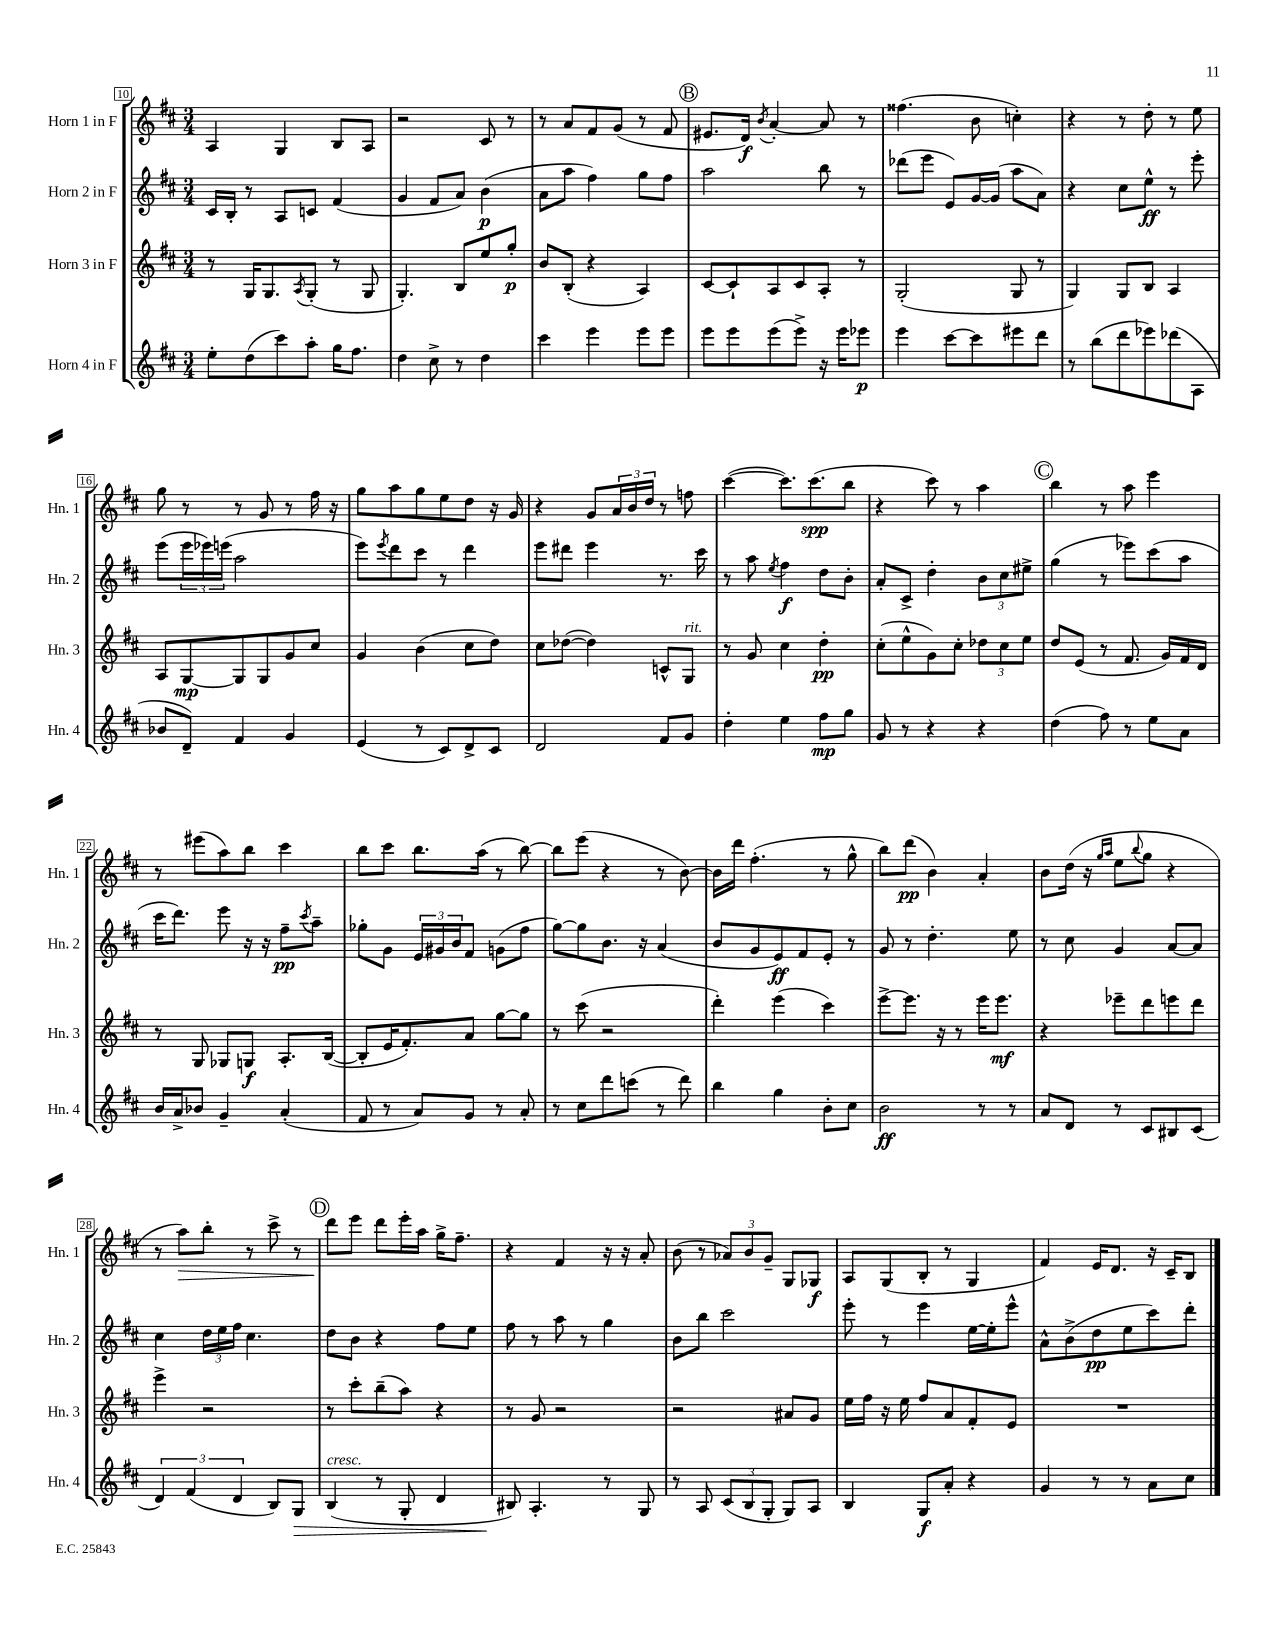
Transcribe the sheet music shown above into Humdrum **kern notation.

**kern	**kern	**kern	**kern
*staff4	*staff3	*staff2	*staff1
*clefG2	*clefG2	*clefG2	*clefG2
*k[f#c#]	*k[f#c#]	*k[f#c#]	*k[f#c#]
*M3/4	*M3/4	*M3/4	*M3/4
8ee'	8r	16c#	4A
.	.	16B'	.
(8dd	16G	8r	.
.	8.G	.	.
8ccc#)	.	8A	4G
.	8qA	.	.
8aa'	(8G'	8c	.
16gg	8r	(4f#	8B
8.ff#	.	.	.
.	8G	.	8A
=	=	=	=
4dd	4.G')	4g	2r
8cc#^	.	8f#	.
8r	8B	8a)	.
4dd	8ee	(4b	8c#
.	8gg'	.	8r
=	=	=	=
4ccc#	8b	8a	8r
.	(8B'	8aa	8a
4eee	4r	4ff#)	8f#
.	.	.	(8g
8eee	4A)	8gg	8r
8eee	.	8ff#	8f#
=	=	=	=
8eee	[8c#	2aa	8.e#
8eee	8c#`]	.	.
.	.	.	16d)
.	.	.	8qb
(8eee	8A	.	[4a'
8eee^)	8c#	.	.
16r	8A'	8bb	8a]
16eee	.	.	.
8eee-	8r	8r	8r
=	=	=	=
4eee	(2G'	(8ddd-	(4.ff##
.	.	8eee	.
[8ccc#	.	8e)	.
8ccc#]	.	[16g	8b
.	.	(16g]	.
8eee#	8G	8aa	4cc')
8ddd	8r	8a)	.
=	=	=	=
8r	4G)	4r	4r
(8bb	.	.	.
8ddd	8G	8cc#	8r
8eee-)	8B	8ee^^	8dd'
(8ddd-	4A	8r	8r
8A	.	8eee'	8ee
=	=	=	=
8b-	8A	(8eee	8gg
8d~)	[8G	24eee	8r
.	.	24eee-)	.
.	.	(24eee	.
4f#	8G]	2aa	8r
.	8G	.	8g
4g	8g	.	8r
.	8cc#	.	16ff#
.	.	.	16r
=	=	=	=
(4e	4g	8eee)	8gg
.	.	8qeee	.
.	.	8ddd	8aa
8r	(4b	8ccc#	8gg
8c#)	.	8r	8ee
8d^	8cc#	4ddd	8dd
8c#	8dd)	.	16r
.	.	.	16g
=	=	=	=
2d	8cc#	8eee	4r
.	([8dd-	8ddd#	.
.	4dd-])	4eee	8g
.	.	.	24a
.	.	.	24b
.	.	.	24dd
8f#	8c^^	8.r	8r
8g	8G	.	8ff
.	.	16ccc#	.
=	=	=	=
4dd'	8r	8r	([4ccc#
.	8g	8aa	.
.	.	8qee	.
4ee	4cc#	4ff#	8.ccc#])
.	.	.	(8.ccc#
8ff#	4dd'	8dd	.
8gg	.	8b'	8bb
=	=	=	=
8g	(8cc#'	8a'	4r
8r	8ee^^	8c#^	.
4r	8g)	4dd'	8ccc#)
.	8cc#'	.	8r
4r	12dd-	12b	4aa
.	12cc#	12cc#	.
.	12ee	12ee#^	.
=	=	=	=
(4dd	8dd	(4gg	4bb
.	(8e	.	.
8ff#)	8r	8r	8r
8r	8.f#	8eee-)	8aa
8ee	.	(8ccc#	4eee
.	16g)	.	.
8a	16f#	8aa	.
.	16d	.	.
=	=	=	=
16b	8r	16ccc#	8r
16a^	.	8.ddd)	.
8b-	8G	.	(8eee#
4g~	8G-	8eee	8aa)
.	8G	16r	8bb
.	.	16r	.
(4a'	8.A'	8ff#~	4ccc#
.	.	8qccc#	.
.	.	8aa~	.
.	([16B	.	.
=	=	=	=
8f#	8B']	8gg-'	8bb
8r	16e	8g	8ccc#
.	8.f#')	.	.
8a)	.	24e	8.bb
.	.	24g#	.
.	.	24b	.
8g	8a	8f#	.
.	.	.	(16aa
8r	[8gg	(8g	8r
8a'	8gg]	8ff#	[8bb)
=	=	=	=
8r	8r	[8gg)	8bb]
8cc#	(8ccc#	8gg]	(8eee
8ddd	2r	8.b	4r
(8ccc	.	.	.
.	.	16r	.
8r	.	(4a	8r
8ddd)	.	.	[8b)
=	=	=	=
4bb	4ddd')	8b	16b]
.	.	.	16ddd
.	.	8g	(4.ff#'
4gg	(4eee	8e)	.
.	.	8f#	.
8b'	4ccc#)	8e'	8r
8cc#	.	8r	8gg^^
=	=	=	=
2b	[8eee^	8g	8bb)
.	8.eee]	8r	(8ddd
.	.	4.dd'	4b)
.	16r	.	.
.	8r	.	.
8r	16eee	.	4a'
.	8.eee	.	.
8r	.	8ee	.
=	=	=	=
8a	4r	8r	8b
8d	.	8cc#	(16dd
.	.	.	16r
.	.	.	16qqgg
.	.	.	16qqaa
8r	8eee-~	4g	8ee
.	.	.	8qqbb
8c#	8ddd	.	8gg
8B#	8eee	[8a	4r
(8c#	8ddd	8a]	.
=	=	=	=
6d)	4eee^	4cc#	8r
.	.	.	8aa)
(6f#	.	.	.
.	2r	24dd	8bb'
.	.	24ee	.
6d	.	24ff#	.
.	.	4.cc#	8r
8B)	.	.	8ccc#^
8G	.	.	8r
=	=	=	=
(4B	8r	8dd	8ddd
.	8ccc#'	8b	8eee
8r	(8bb~	4r	8ddd
8G'	8aa)	.	16eee'
.	.	.	16aa
4d	4r	8ff#	16gg^
.	.	.	8.ff#~
.	.	8ee	.
=	=	=	=
8B#)	8r	8ff#	4r
4.A'	8g	8r	.
.	2r	8aa	4f#
.	.	8r	.
8r	.	4gg	16r
.	.	.	16r
8G	.	.	8a'
=	=	=	=
8r	2r	8b	(8b
8A	.	8bb	8r
(12c#	.	2ccc#	12a-)
12B	.	.	12b
12G'	.	.	12g~
8G)	8a#	.	8G
8A	8g	.	8G-
=	=	=	=
4B	16ee	8eee'	8A
.	16ff#	.	.
.	16r	8r	(8G
.	16ee	.	.
8G	8ff#	4eee	8B'
8a'	8a	.	8r
4r	8f#'	[16ee	4G
.	.	16ee']	.
.	8e	8eee^^	.
=	=	=	=
4g	2.r	8a^^	4f#)
.	.	(8b^	.
8r	.	8dd	16e
.	.	.	8.d
8r	.	8ee	.
8a	.	8ccc#)	16r
.	.	.	16c#~
8cc#	.	8ddd'	8B
==	==	==	==
*-	*-	*-	*-
